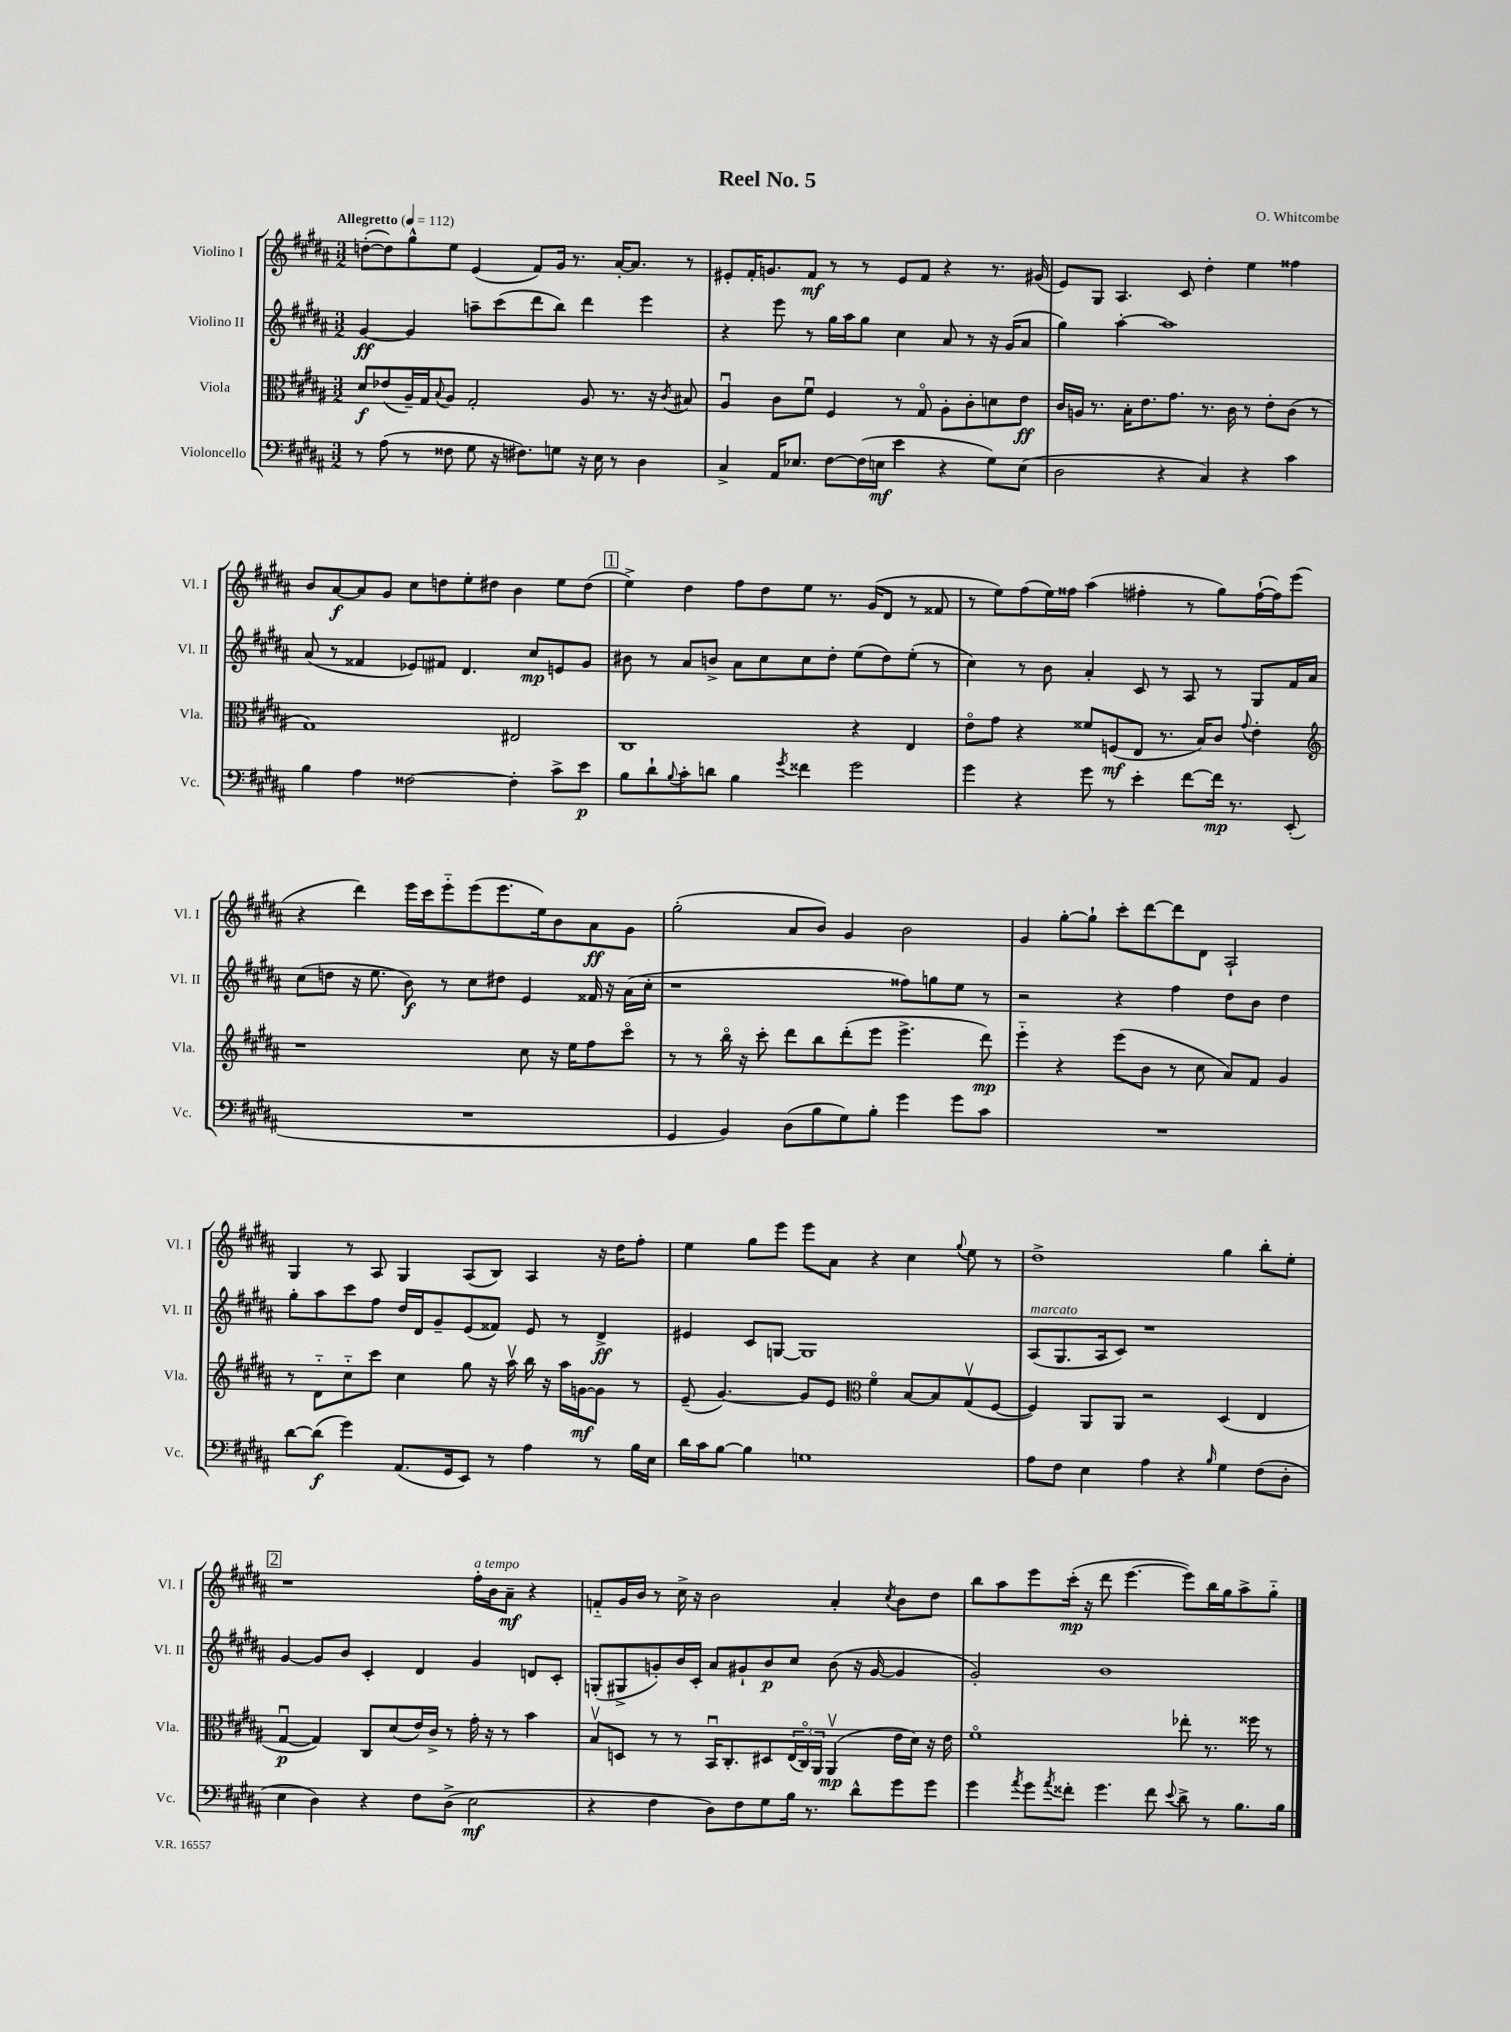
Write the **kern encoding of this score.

**kern	**dynam	**kern	**dynam	**kern	**dynam	**kern	**dynam
*part4	*part4	*part3	*part3	*part2	*part2	*part1	*part1
*staff4	*staff4	*staff3	*staff3	*staff2	*staff2	*staff1	*staff1
*I"Violoncello	*	*I"Viola	*	*I"Violino II	*	*I"Violino I	*
*I'Vc.	*	*I'Vla.	*	*I'Vl. II	*	*I'Vl. I	*
*clefF4	*	*clefC3	*	*clefG2	*	*clefG2	*
*k[f#c#g#d#a#]	*	*k[f#c#g#d#a#]	*	*k[f#c#g#d#a#]	*	*k[f#c#g#d#a#]	*
*M3/2	*	*M3/2	*	*M3/2	*	*M3/2	*
*MM112	*	*MM112	*	*MM112	*	*MM112	*
=1	=1	=1	=1	=1	=1	=1	=1
!	!	!	!	!	!	!LO:TX:a:B:t=Allegretto	!
8r	.	8d#/L	f	[4g#/	ff	([8ddn'\L	.
(8A#\	.	(8e-X/	.	.	.	8dd\])	.
8r	.	16A#~/L)	.	4g#/]	.	8gg#^^\	.
.	.	16G#/J	.	.	.	.	.
.	.	8qqB/	.	.	.	.	.
8F##X\	.	8A#/J	.	.	.	8ee\J	.
8G#\	.	2G#'/	.	8aan~\L	.	(4e/	.
16r	.	.	.	(8ccc#\	.	.	.
8.F#X\L)	.	.	.	.	.	.	.
.	.	.	.	8ddd#\	.	8f#/L)	.
8Gn\J	.	.	.	8bb\J)	.	16g#/Jk	.
.	.	.	.	.	.	8.r	.
16r	.	8A#/	.	4ddd#\	.	.	.
16E\	.	.	.	.	.	.	.
8r	.	8.r	.	.	.	[16a#'/KL	.
.	.	.	.	.	.	8.a#/J]	.
4D#\	.	.	.	4eee\	.	.	.
.	.	16r	.	.	.	.	.
.	.	8qc#/	.	.	.	.	.
.	.	8B#X/	.	.	.	8r	.
=2	=2	=2	=2	=2	=2	=2	=2
4C#^/	.	4A#u/	.	4r	.	8e#X'/L	.
.	.	.	.	.	.	16f#'/K	.
.	.	.	.	.	.	8.gn/	.
16AA#/KL	.	8c#\L	.	8eee\	.	.	.
8.E-X/J	.	.	.	.	.	.	.
.	.	8f#u\J	.	8r	.	8f#/J	mf
[8F#\L	.	4F#/	.	16gg#\LL	.	8r	.
.	.	.	.	16aa#\J	.	.	.
(16F#\L]	.	.	.	8gg#\J	.	8r	.
16En\JJ	mf	.	.	.	.	.	.
4e\	.	8r	.	4cc#\	.	8e#/L	.
.	.	8G#/	.	.	.	8f#/J	.
4r	.	8A#'\L	.	8a#/	.	4r	.
.	.	8c#'\	.	8r	.	.	.
8G#\L)	.	8dn\	.	16r	.	8.r	.
.	.	.	.	(16g#/KL	.	.	.
(8E\J	.	8e\J	ff	8a#/J	.	.	.
.	.	.	.	.	.	(16g#X/	.
=3	=3	=3	=3	=3	=3	=3	=3
2D#\	.	16c#/LL	.	4gg#\)	.	8e/L)	.
.	.	16An/JJ	.	.	.	.	.
.	.	8.r	.	.	.	8G#/J	.
.	.	.	.	[4aa#'\	.	4.A#/	.
.	.	16B'\KL	.	.	.	.	.
.	.	8.e\	.	.	.	.	.
4r	.	.	.	1aa#]	.	.	.
.	.	8.g#\J	.	.	.	.	.
.	.	.	.	.	.	8c#/	.
4C#/)	.	8.r	.	.	.	4dd#'\	.
.	.	16c#\	.	.	.	.	.
4r	.	8r	.	.	.	4ee\	.
.	.	8e'\L	.	.	.	.	.
4c#\	.	(8c#\J	.	.	.	4ff##X\	.
.	.	8r	.	.	.	.	.
!!LO:LB:g=z
=4	=4	=4	=4	=4	=4	=4	=4
4B\	.	1G#)	.	(8a#/	.	8b/L	.
.	.	.	.	8r	.	[8a#/	f
4A#\	.	.	.	4f##X/	.	8a#/]	.
.	.	.	.	.	.	8g#/J	.
[2F##X\	.	.	.	8e-X/L)	.	8cc#\L	.
.	.	.	.	8f#X/J	.	8ddn\	.
.	.	.	.	4.d#/	.	8ee'\	.
.	.	.	.	.	.	8dd#X\J	.
4F##'\]	.	2E#X/	.	.	.	4b\	.
.	.	.	.	8cc#/L	mp	.	.
8c#^\L	.	.	.	8en/	.	8ee\L	.
8e\J	p	.	.	8g#/J	.	(8dd#\J	.
!!LO:REH:place=s1:t=1
=5	=5	=5	=5	=5	=5	=5	=5
8B\L	.	1C#	.	8b#X\	.	4ee^\)	.
8d#`\	.	.	.	8r	.	.	.
8qqB/	.	.	.	.	.	.	.
8c#'\	.	.	.	8a#/L	.	4dd#\	.
8dn\J	.	.	.	8bn^/J	.	.	.
4B\	.	.	.	8a#\L	.	8ff#\L	.
.	.	.	.	8cc#\	.	8dd#\	.
8qg#/	.	.	.	.	.	.	.
4f##X\	.	.	.	8cc#\	.	8ee\J	.
.	.	.	.	8dd#'\J	.	8.r	.
2g#\	.	4r	.	(8ee\L	.	.	.
.	.	.	.	.	.	(16g#/KL	.
.	.	.	.	8dd#\)	.	8d#/J	.
.	.	4E/	.	(8ee'\J	.	8r	.
.	.	.	.	8r	.	8f##X/	.
=6	=6	=6	=6	=6	=6	=6	=6
4g#\	.	8e\L	.	4cc#\)	.	8r	.
.	.	8g#\J	.	.	.	8ee\L)	.
4r	.	4r	.	8r	.	(8ff#\	.
.	.	.	.	8b\	.	16ee\L)	.
.	.	.	.	.	.	16ff##X\JJ	.
8g#\	.	8f##X/L	.	4a#'/	.	(4aa#\	.
8r	.	(8Fn/	mf	.	.	.	.
4e'\	.	8E/J	.	8c#/	.	4ff#X'\	.
.	.	8.r	.	8r	.	.	.
[8f#\L	.	.	.	8A#/	.	8r	.
.	.	16B/KL)	.	.	.	.	.
16f#\Jk]	mp	8c#/J	.	8r	.	8gg#\L)	.
8.r	.	.	.	.	.	.	.
.	.	8qqg#/	.	.	.	.	.
.	.	4e'\	.	8G#/L	.	([16ff#`\L	.
.	.	.	.	.	.	16ff#\J])	.
(8EE'/	.	.	.	16f#/L	.	(8eee\J	.
.	.	.	.	16a#/JJ	.	.	.
!!LO:LB:g=z
=7	=7	=7	=7	=7	=7	=7	=7
*	*	*clefG2	*	*	*	*	*
1.r	.	1r	.	(8cc#\L	.	4r	.
.	.	.	.	8ddn\J	.	.	.
.	.	.	.	16r	.	4ddd#\)	.
.	.	.	.	8.ee\	.	.	.
.	.	.	.	8b\)	f	16eee\LL	.
.	.	.	.	.	.	16ccc#\J	.
.	.	.	.	8r	.	8eee\	.
.	.	.	.	8cc#\L	.	(8eee\	.
.	.	.	.	8dd#X\J	.	8.eee\	.
.	.	8cc#\	.	4e/	.	.	.
.	.	.	.	.	.	16ee\k)	.
.	.	16r	.	.	.	8b\	.
.	.	16ee\KL	.	.	.	.	.
.	.	8ff#\	.	16f##X/	.	8a#\	ff
.	.	.	.	16r	.	.	.
.	.	8ccc#\J	.	(16a#\LL	.	8g#\J	.
.	.	.	.	16cc#'\JJ	.	.	.
=8	=8	=8	=8	=8	=8	=8	=8
4GG#/	.	8r	.	1r	.	(2gg#'\	.
.	.	8r	.	.	.	.	.
4BB/)	.	16bb\	.	.	.	.	.
.	.	16r	.	.	.	.	.
.	.	8ccc#'\	.	.	.	.	.
(8D#\L	.	8ddd#\L	.	.	.	8a#/L	.
8B\	.	8bb\	.	.	.	8b/J)	.
8G#\)	.	(8ddd#'\	.	.	.	4g#/	.
8B'\J	.	8eee\J	.	.	.	.	.
4g#\	.	4.eee^\	.	8ff##X\L)	.	2b\	.
.	.	.	.	8ggn\	.	.	.
8g#\L	.	.	.	8ee\J	.	.	.
8c#\J	.	8ddd#\)	mp	8r	.	.	.
=9	=9	=9	=9	=9	=9	=9	=9
1.r	.	4eee\	.	2r	.	4g#/	.
.	.	4r	.	.	.	[8gg#'\L	.
.	.	.	.	.	.	8gg#`\J]	.
.	.	(8eee\L	.	4r	.	8ccc#'\L	.
.	.	8b\J	.	.	.	[8ddd#\	.
.	.	8r	.	4ff#\	.	8ddd#\]	.
.	.	8cc#\	.	.	.	8d#\J	.
.	.	8a#/L)	.	8dd#\L	.	2A#`/	.
.	.	8f#/J	.	8b\J	.	.	.
.	.	4g#/	.	4dd#\	.	.	.
!!LO:LB:g=z
=10	=10	=10	=10	=10	=10	=10	=10
[8d#\L	.	8r	.	8gg#'\L	.	4G#/	.
(8d#\J]	f	8d#\L	.	8aa#\	.	.	.
4g#\)	.	8cc#\	.	8ccc#\	.	8r	.
.	.	8ccc#\J	.	8ff#\J	.	8A#/	.
(8.AA#/L	.	4cc#\	.	16dd#/LL	.	4G#/	.
.	.	.	.	16d#/J	.	.	.
.	.	.	.	8g#~/	.	.	.
16GG#/k	.	.	.	.	.	.	.
8EE/J)	.	8gg#\	.	(8e/	.	(8A#/L	.
8r	.	16r	.	8f##X/J)	.	8B/J)	.
.	.	16aa#v\	.	.	.	.	.
4A#\	.	16bb\	.	8e/	.	4A#/	.
.	.	16r	.	.	.	.	.
.	.	16aa#\LL	.	8r	.	.	.
.	.	[16gn\J	mf	.	.	.	.
8r	.	8g\J]	.	4d#^/	ff	16r	.
.	.	.	.	.	.	16dd#\KL	.
16B\LL	.	8r	.	.	.	8ff#'\J	.
16E\JJ	.	.	.	.	.	.	.
=11	=11	=11	=11	=11	=11	=11	=11
16d#\LL	.	(8e~/	.	4e#X/	.	4ee\	.
16c#\J	.	.	.	.	.	.	.
[8B\J	.	[4.g#/)	.	.	.	.	.
4B\]	.	.	.	8c#/L	.	8gg#\L	.
.	.	.	.	[8Gn/J	.	8eee\J	.
1Gn	.	8g#/L]	.	1G]	.	8eee\L	.
.	.	8e/J	.	.	.	8a#\J	.
*	*	*clefC3	*	*	*	*	*
.	.	4f#\	.	.	.	4r	.
.	.	[8B/L	.	.	.	4cc#\	.
.	.	8B/]	.	.	.	.	.
.	.	.	.	.	.	8qqgg#/	.
.	.	(8G#v/	.	.	.	8ee\	.
.	.	[8F#/J	.	.	.	8r	.
=12	=12	=12	=12	=12	=12	=12	=12
!	!	!	!	!LO:TX:a:i:t=marcato	!	!	!
8A#\L	.	4F#/])	.	(8A#/L	.	1dd#^	.
8F#\J	.	.	.	8.G#/	.	.	.
4E\	.	8AA#/L	.	.	.	.	.
.	.	.	.	16A#/k	.	.	.
.	.	8AA#/J	.	8c#/J)	.	.	.
4A#\	.	2r	.	1r	.	.	.
4r	.	.	.	.	.	.	.
16qqB/	.	.	.	.	.	.	.
4G#\	.	(4D#/	.	.	.	4gg#\	.
(8F#\L	.	4E/	.	.	.	8bb'\L	.
8D#'\J	.	.	.	.	.	8ee'\J	.
!!LO:LB:g=z
!!LO:REH:place=s1:t=2
=13	=13	=13	=13	=13	=13	=13	=13
4E\	.	[4G#u/	p	[4g#/	.	1r	.
4D#\)	.	4G#/])	.	8g#/L]	.	.	.
.	.	.	.	8b/J	.	.	.
4r	.	8C#/L	.	4c#'/	.	.	.
.	.	(8d#/	.	.	.	.	.
8F#\L	.	16e/L)	.	4d#/	.	.	.
.	.	16c#^/JJ	.	.	.	.	.
(8D#^\J	.	8r	.	.	.	.	.
!	!	!	!	!	!	!LO:TX:a:i:t=a tempo	!
2E\	mf	16g#'\	.	4g#/	.	16ff#'\LL	.
.	.	16r	.	.	.	16b\J	.
.	.	8r	.	.	.	8a#~\J	mf
.	.	4b\	.	8dn/L	.	4r	.
.	.	.	.	8c#'/J	.	.	.
=14	=14	=14	=14	=14	=14	=14	=14
4r	.	8Bv/L	.	(8Gn'/L	.	8fn/L	.
.	.	8Dn/J	.	8G#X^/	.	16g#/L	.
.	.	.	.	.	.	16b/JJ	.
4F#\	.	8r	.	8gn'/)	.	8r	.
.	.	8r	.	16b/L	.	16cc#^\	.
.	.	.	.	16c#'/JJ	.	16r	.
8D#\L)	.	16BBu/KL	.	8a#/L	.	2b\	.
.	.	8.C#'/	.	.	.	.	.
8F#\	.	.	.	8g#X`/	.	.	.
8G#\	.	8D#X/	.	8b/	p	.	.
16B\Jk	.	(24E/L	.	8cc#/J	.	.	.
.	.	24C#/)	.	.	.	.	.
8.r	.	.	.	.	.	.	.
.	.	24AA#/JJ	.	.	.	.	.
.	.	(4AA#v/	mp	(8b\	.	4a#'/	.
8d#^^\L	.	.	.	16r	.	.	.
.	.	.	.	[16g#/	.	.	.
.	.	.	.	.	.	8qcc#/	.
8g#\	.	16e\LL	.	4g#/]	.	8b\L	.
.	.	16d#\JJ)	.	.	.	.	.
8g#\J	.	16r	.	.	.	8dd#\J	.
.	.	16e\	.	.	.	.	.
=15	=15	=15	=15	=15	=15	=15	=15
4g#\	.	1f#	.	2g#'/)	.	8bb\L	.
.	.	.	.	.	.	8aa#\	.
8qa#/	.	.	.	.	.	.	.
8g#\L	.	.	.	.	.	8eee\	.
8qa#/	.	.	.	.	.	.	.
8f##X'\J	.	.	.	.	.	(16ccc#'\Jk	mp
.	.	.	.	.	.	16r	.
4.g#\	.	.	.	1b	.	8ddd#\	.
.	.	.	.	.	.	[4.eee\	.
8f##\	.	.	.	.	.	.	.
8qqe/	.	.	.	.	.	.	.
8d#^\	.	8ee-X'\	.	.	.	8eee\L])	.
8r	.	8.r	.	.	.	16bb\L	.
.	.	.	.	.	.	16gg#\J	.
8.B\L	.	.	.	.	.	8aa#^\	.
.	.	16ff##X\	.	.	.	.	.
.	.	8r	.	.	.	8gg#\J	.
16B\Jk	.	.	.	.	.	.	.
==	==	==	==	==	==	==	==
*-	*-	*-	*-	*-	*-	*-	*-
